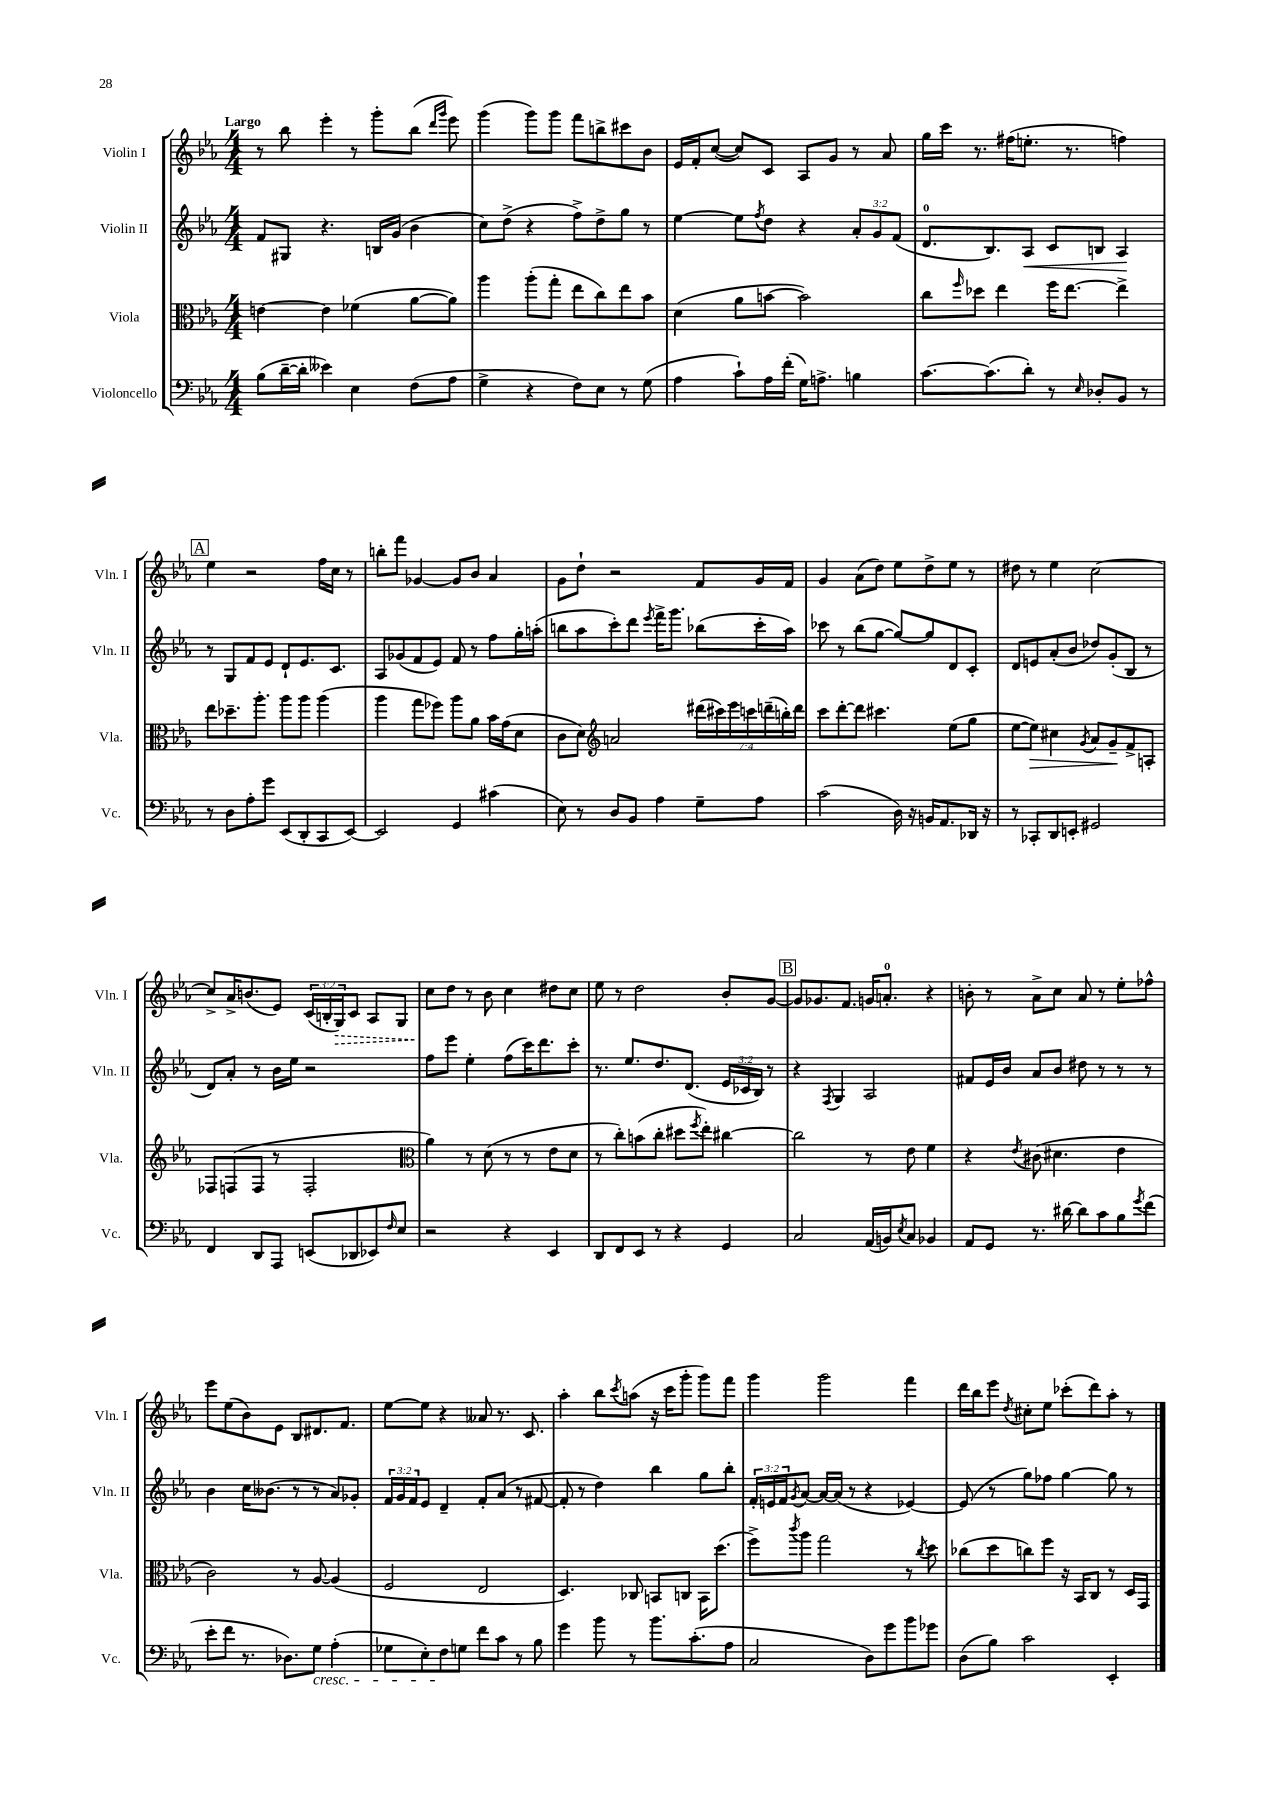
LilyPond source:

<<
\new StaffGroup <<
\new Staff = "s0" \with { instrumentName = "Violin I" shortInstrumentName = "Vln. I" } {
    \clef treble \key ees \major \numericTimeSignature \time 4/4 \override Staff.TupletNumber.text = #tuplet-number::calc-fraction-text \tempo "Largo"
    r8 bes''8 ees'''4-. r8 g'''8-. bes''8( \grace { d'''16 g'''16 } ees'''8) |
    g'''4( g'''8) g'''8 f'''8 b''8-> cis'''8 bes'8 |
    ees'16 f'16-. c''8~( c''8) c'8 aes8 g'8 r8 aes'8 |
    g''16 c'''16 r8. fis''16( e''8.-. r8. f''4) |
    \mark \markup { \box "A" } ees''4 r2 f''16 c''16 r8 |
    b''8-. f'''8 ges'4~ ges'8 bes'8 aes'4 |
    g'8 d''8-! r2 f'8 g'16 f'16 |
    g'4 aes'8( d''8) ees''8 d''8-> ees''8 r8 |
    dis''8 r8 ees''4 c''2~ |
    c''8-> aes'16-> b'8.( ees'8) \tuplet 3/2 { c'16( b16-. \once \override Hairpin.style = #'dashed-line g16\>) } c'8 aes8 g8 |
    c''8\! d''8 r8 bes'8 c''4 dis''8 c''8 |
    ees''8 r8 d''2 bes'8-. g'8~ |
    \mark \markup { \box "B" } g'8 ges'8. f'8. g'16 a'8.-0-. r4 |
    b'8-. r8 aes'8-> c''8 aes'8 r8 ees''8-. fes''8-^ |
    ees'''8 ees''8( bes'8) ees'8 bes8 dis'8. f'8. |
    ees''8~ ees''8 r4 aeses'8 r8. c'8. |
    aes''4-. bes''8 \acciaccatura { c'''8 } a''8( r16 c'''16 g'''8-. g'''8) f'''8 |
    g'''4 g'''2 f'''4 |
    d'''16 bes''16 ees'''8 \acciaccatura { d''8 } cis''8-. ees''8 ces'''8-.( d'''8) aes''8-. r8 \bar "|." |
}
\new Staff = "s1" \with { instrumentName = "Violin II" shortInstrumentName = "Vln. II" } {
    \clef treble \key ees \major \numericTimeSignature \time 4/4 \override Staff.TupletNumber.text = #tuplet-number::calc-fraction-text
    f'8 gis8 r4. b16 g'16( bes'4 |
    c''8) d''8->( r4 f''8->) d''8-> g''8 r8 |
    ees''4~ ees''8 \acciaccatura { f''8 } d''8 r4 \tuplet 3/2 { aes'8-. g'8 f'8( } |
    d'8.-0 bes8.) aes8\< c'8 b8 aes4\! |
    \mark \markup { \box "A" } r8 g8 f'8 ees'8 d'8-! ees'8. c'8. |
    aes8 ges'8( f'8 ees'8) f'8 r8 f''8 g''16-. a''16-.( |
    b''8 aes''8 c'''8-.) d'''8 \acciaccatura { ees'''8 } f'''16-> g'''8. bes''8( c'''16-. aes''16) |
    ces'''8 r8 bes''8( g''8~ g''8~) g''8 d'8 c'8-. |
    d'8 e'8 aes'8-.( bes'8 des''8) g'8-.( bes8 r8 |
    d'8) aes'8-. r8 bes'16 ees''16 r2 |
    f''8 ees'''8 ees''4-. f''8( c'''16) d'''8. c'''8-. |
    r8. ees''8. d''8. d'8.( \tuplet 3/2 { ees'16 ces'16 bes16) } r8 |
    \mark \markup { \box "B" } r4 \acciaccatura { f8 } g4 aes2 |
    fis'8 ees'16 bes'16 aes'8 bes'8 dis''8 r8 r8 r8 |
    bes'4 c''16 beses'8.( r8 r8 aes'8) ges'8-. |
    \tuplet 3/2 { f'16 g'16 f'16 } ees'8 d'4-- f'8-. aes'8( r8 fis'8~ |
    fis'8-. r8 d''4) bes''4 g''8 bes''8-. |
    \tuplet 3/2 { f'16-. e'16 f'16 } \acciaccatura { g'8 } aes'8~ aes'16~ aes'16( r8 r4 ees'4~) |
    ees'8( r8 g''8) fes''8 g''4~ g''8 r8 \bar "|." |
}
\new Staff = "s2" \with { instrumentName = "Viola" shortInstrumentName = "Vla." } {
    \clef alto \key ees \major \numericTimeSignature \time 4/4 \override Staff.TupletNumber.text = #tuplet-number::calc-fraction-text
    e'4~ e'4 fes'4( aes'8~ aes'8) |
    aes''4 aes''8-.( g''8-. ees''8 c''8) ees''8 bes'8 |
    d'4( aes'8 b'8~ b'2) |
    c''8 \grace { f''16 } des''8 ees''4 f''16 ees''8.~ ees''4-> |
    \mark \markup { \box "A" } ees''8 des''8.-- aes''8.-. aes''8 aes''8 aes''4( |
    aes''4 g''8 fes''8) aes''8 aes'8 bes'16 g'16( d'8 |
    c'8 d'8) \clef treble a'2 \tuplet 7/4 { dis'''16( cis'''16) ees'''16 c'''16 d'''16--( b''16-.) d'''16 } |
    c'''8 d'''8~-. d'''8 cis'''4. ees''8( g''8 |
    ees''8~ ees''8\>) cis''4 \acciaccatura { g'8 } aes'8 g'8--\! f'8-> a8-. |
    fes8 f8( f8 r8 f2-. |
    \clef alto aes'4) r8 d'8( r8 r8 ees'8 d'8 |
    r8 c''8-.) b'8( c''8-. dis''8 \acciaccatura { f''8 } ees''8-.) cis''4~ |
    \mark \markup { \box "B" } cis''2 r8 ees'8 f'4 |
    r4 \acciaccatura { ees'8 } cis'8( dis'4. ees'4 |
    c'2) r8 aes8~ aes4( |
    f2 ees2 |
    d4.) ces8 b,8 c8 b,16 d''8.( |
    f''8->) \acciaccatura { c'''8 } aes''8 g''2 r8 \acciaccatura { c''8 } d''8 |
    ces''8( d''8 c''8) f''8 r16 bes,16 c8 r8 d16 g,16 \bar "|." |
}
\new Staff = "s3" \with { instrumentName = "Violoncello" shortInstrumentName = "Vc." } {
    \clef bass \key ees \major \numericTimeSignature \time 4/4
    bes8( d'16~-- d'16-. eeses'4) ees4 f8( aes8 |
    g4-> r4 f8) ees8 r8 g8( |
    aes4 c'8-!) aes16 f'16-.( g16) a8.-> b4 |
    c'8.~ c'8.( d'8-.) r8 \grace { ees16 } des8-. bes,8 r8 |
    \mark \markup { \box "A" } r8 d8 aes8-. g'8 ees,8( d,8-. c,8 ees,8~) |
    ees,2 g,4 cis'4( |
    ees8) r8 d8 bes,8 aes4 g8-- aes8 |
    c'2( d16) r16 b,16 aes,8. des,16 r16 |
    r8 ces,8-. d,8 e,8-. gis,2 |
    f,4 d,8 aes,,8 e,8( des,8 ees,8) \grace { f16 } ees8 |
    r2 r4 ees,4 |
    d,8 f,8 ees,8 r8 r4 g,4 |
    \mark \markup { \box "B" } c2 aes,16( b,16) \acciaccatura { ees8 } c8 bes,4 |
    aes,8 g,8 r8. dis'16~ dis'8 c'8 bes8 \acciaccatura { g'8 } f'8( |
    ees'8-. f'8 r8. des8.) g8\cresc aes4-.( |
    ges8 ees8-.) f8\! g8 f'8 c'8 r8 bes8 |
    g'4 bes'8 r8 bes'8. c'8.-.( aes8 |
    c2 d8) g'8 bes'8 ges'8 |
    d8( bes8) c'2 ees,4-. \bar "|." |
}
>>
>>
\layout { \context { \Score \remove "Bar_number_engraver" } }
